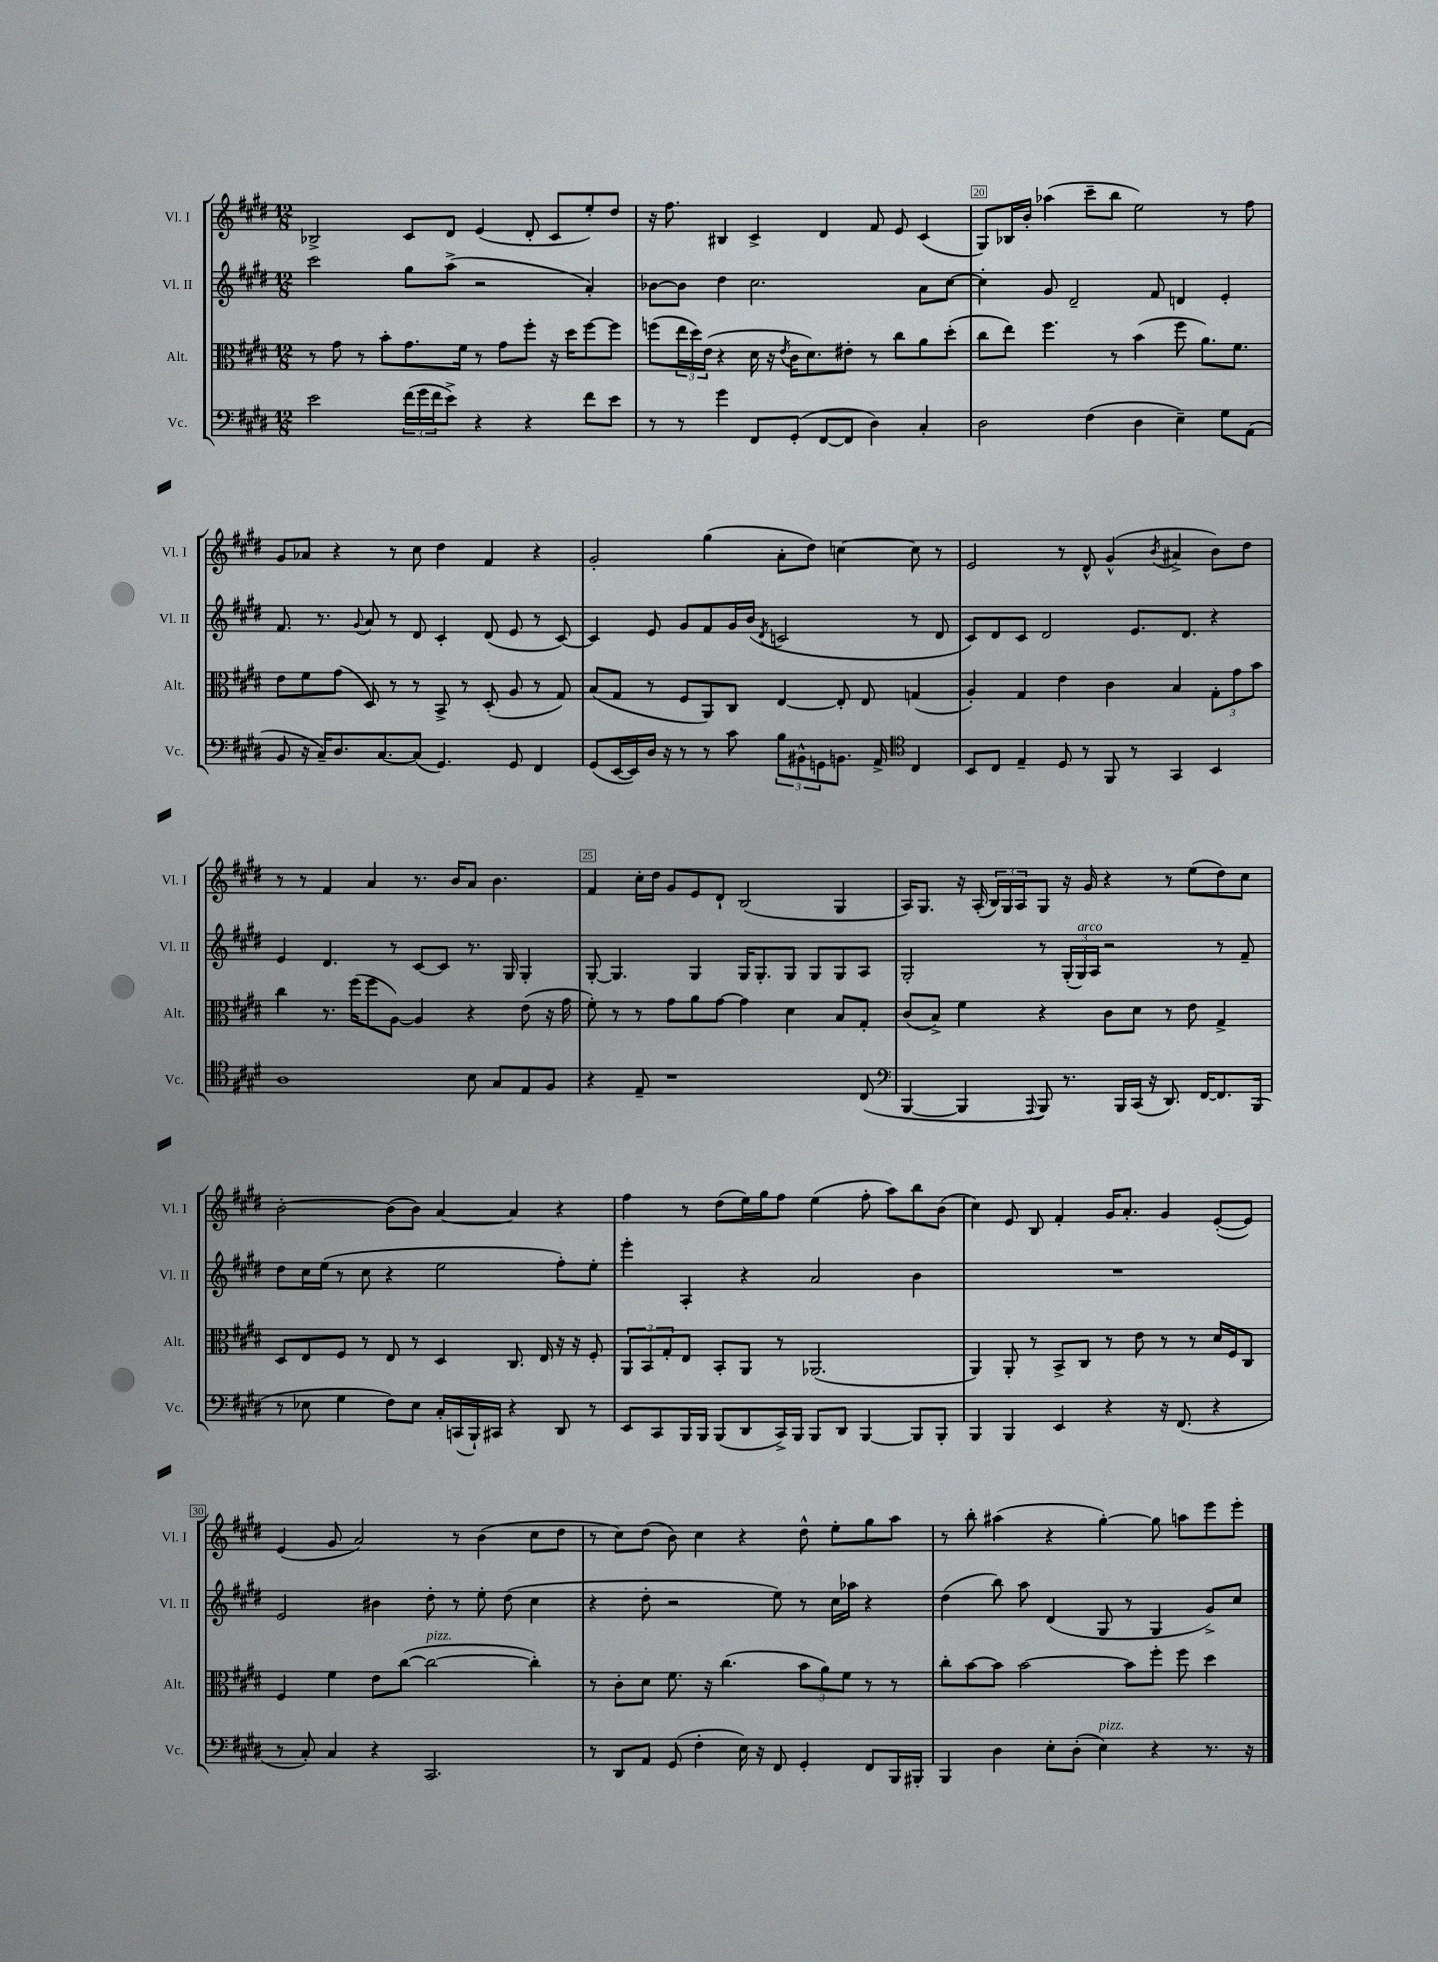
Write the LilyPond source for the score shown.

<<
\new StaffGroup <<
\new Staff = "s0" \with { instrumentName = "Vl. I" shortInstrumentName = "Vl. I" } {
    \clef treble \key e \major \numericTimeSignature \time 12/8
    bes2-> cis'8 dis'8 e'4( dis'8-. cis'8 e''8-.) dis''8 |
    r16 fis''8. bis4 cis'4-> dis'4 fis'8 e'8 cis'4( |
    gis8) bes16 b'16-. aes''4( cis'''8-- b''8 e''2) r8 fis''8 |
    gis'8 aes'8 r4 r8 cis''8 dis''4 fis'4 r4 |
    gis'2-. gis''4( a'8-. dis''8) c''4~ c''8 r8 |
    e'2 r8 dis'8-^ gis'4-^( \acciaccatura { b'8 } ais'4-> b'8) dis''8 |
    r8 r8 fis'4 a'4 r8. b'16 a'8 b'4. |
    fis'4 cis''16-. dis''16 gis'8 e'8 dis'8-! b2( gis4 |
    a16) gis8. r16 a16-.( \tuplet 3/2 { b16) gis16 a16 } gis8 r16 gis'16 r4 r8 e''8( dis''8) cis''8 |
    b'2~-. b'8( b'8) a'4~ a'4 r4 |
    fis''4 r8 dis''8( e''16) gis''16 fis''8 e''4( fis''8-. a''8) b''8 b'8( |
    cis''4) e'8 b8 fis'4-. gis'16 a'8.-. gis'4 e'8~-.( e'8) |
    e'4( gis'8 a'2) r8 b'4( cis''8 dis''8 |
    r8 cis''8) dis''8( b'8) cis''4 r4 dis''8-^ e''8-. gis''8 a''8 |
    r8 b''8-. ais''4( r4 gis''4~-.) gis''8 a''8 e'''8 e'''8-. \bar "|." |
}
\new Staff = "s1" \with { instrumentName = "Vl. II" shortInstrumentName = "Vl. II" } {
    \clef treble \key e \major \numericTimeSignature \time 12/8
    cis'''2 gis''8 a''8->( r2 a'4-.) |
    bes'8~ bes'8 dis''4 cis''2. a'8 cis''8~ |
    cis''4-. gis'8 dis'2-- fis'8 d'4 e'4-. |
    fis'8. r8. \appoggiatura { gis'8 } a'8 r8 dis'8 cis'4-. dis'8( e'8 r8 cis'8~) |
    cis'4 e'8 gis'8 fis'8 gis'16 b'16( \acciaccatura { dis'8 } c'2 r8 dis'8 |
    cis'8) dis'8 cis'8 dis'2 e'8. dis'8. r4 |
    e'4 dis'4. r8 cis'8~ cis'8 r8. gis16 gis4-. |
    gis8~-. gis4. gis4 gis16 gis8.-. gis8 gis8 gis8 a8 |
    gis2-. r8 \tuplet 3/2 { gis16-.( gis16^\markup { \italic "arco" }) a16 } r2 r8 fis'8-- |
    dis''8 cis''16 e''16( r8 cis''8 r4 e''2 fis''8-.) e''8-. |
    e'''4-. a4-. r4 a'2 b'4 |
    R1. |
    e'2 bis'4 dis''8-. r8 e''8-. dis''8( cis''4 |
    r4 dis''8-. r2 e''8) r8 cis''16 aes''16 r4 |
    dis''4( b''8) a''8 dis'4( gis8 r8 gis4 gis'8->) cis''8 \bar "|." |
}
\new Staff = "s2" \with { instrumentName = "Alt." shortInstrumentName = "Alt." } {
    \clef alto \key e \major \numericTimeSignature \time 12/8
    r8 gis'8 r8 b'8-. gis'8. fis'16 r8 gis'8 fis''8-. r16 dis''16 fis''8~ fis''8 |
    f''8( \tuplet 3/2 { e''16 dis''16) e'16( } r4 dis'16 r16 \acciaccatura { e'8 } cis'16 dis'8.) eis'8-. r8 cis''8 a'8 dis''8-.( |
    cis''8 e''8) fis''4. r8 b'4( fis''8 a'8.) fis'8. |
    e'8 fis'8 gis'8( dis8) r8 r8 b,8-> r8 dis8-.( a8 r8 gis8) |
    b8( gis8 r8 fis8 a,8) cis8 e4~ e8-. e8 g4( |
    a4-.) gis4 e'4 cis'4 b4 \tuplet 3/2 { gis8-. gis'8 b'8 } |
    cis''4 r8. fis''16( fis''8 a8~) a4 r4 e'8( r16 gis'16 |
    fis'8-.) r8 r8 gis'8 a'8 gis'8~ gis'4 dis'4 b8 gis8-. |
    cis'8( b8->) fis'4 r4 cis'8 dis'8 r8 e'8 gis4-> |
    dis8 e8 fis8 r8 e8 r8 dis4 cis8. e16 r16 r16 fis8-. |
    \tuplet 3/2 { a,8 b,8 gis8-. } e8 b,8-. a,8 r8 aes,2.( |
    a,4) a,8-. r8 b,8-> cis8 r8 e'8 r8 r8 dis'16 fis16 cis8 |
    fis4 fis'4 e'8 cis''8~( cis''2~^\markup { \italic "pizz." } cis''4-.) |
    r8 cis'8-. dis'8 fis'8. r16 cis''4.( \tuplet 3/2 { b'8 a'8) fis'8 } r8 r8 |
    cis''8-. b'8~ b'8 b'2~ b'8 fis''8-. fis''8 dis''4 \bar "|." |
}
\new Staff = "s3" \with { instrumentName = "Vc." shortInstrumentName = "Vc." } {
    \clef bass \key e \major \numericTimeSignature \time 12/8
    e'2 \tuplet 3/2 { fis'16( gis'16 fis'16 } e'8->) r4 r4 fis'8 e'8 |
    r8 r8 gis'4 fis,8 gis,8-.( fis,8~ fis,8 dis4) cis4-. |
    dis2 fis4( dis4 e4--) gis8 a,8( |
    b,8 r16 cis16--) dis8. cis8.~ cis8( gis,4.) gis,8 fis,4 |
    gis,8( e,16~ e,16) dis16 r16 r8 r8 cis'8 \tuplet 3/2 { b8 bis,8-^ g,8 } b,8. a,16-> \clef tenor cis4 |
    b,8 cis8 e4-- dis8 r8 fis,8 r8 gis,4 b,4 |
    a1 b8 gis8 e8 fis8 |
    r4 e8-- r1 cis8( |
    \clef bass b,,4~ b,,4 \appoggiatura { a,,8 } b,,8) r8. b,,16 cis,16( r16 dis,8.) fis,16~ fis,8. b,,16( |
    r8 ees8 gis4 fis8) ees8 cis16-. c,16( b,,16-!) cis,16 r4 dis,8 r8 |
    e,8 cis,8 b,,16 b,,16 b,,8( dis,8 cis,16->) b,,16 b,,8 dis,8 b,,4~ b,,8 b,,8-. |
    b,,4 b,,4 e,4 r4 r16 fis,8.( r4 |
    r8 cis8-.) cis4 r4 cis,2. |
    r8 dis,8 a,8 gis,8( fis4-. e16) r16 fis,8 gis,4-. fis,8 b,,16 bis,,16-. |
    b,,4 dis4 e8-. dis8-.( e4^\markup { \italic "pizz." }) r4 r8. r16 \bar "|." |
}
>>
>>
\layout { \context { \Score currentBarNumber = #18 \override BarNumber.break-visibility = ##(#f #t #t) barNumberVisibility = #(every-nth-bar-number-visible 5) \override BarNumber.stencil = #(make-stencil-boxer 0.1 0.3 ly:text-interface::print) } }
